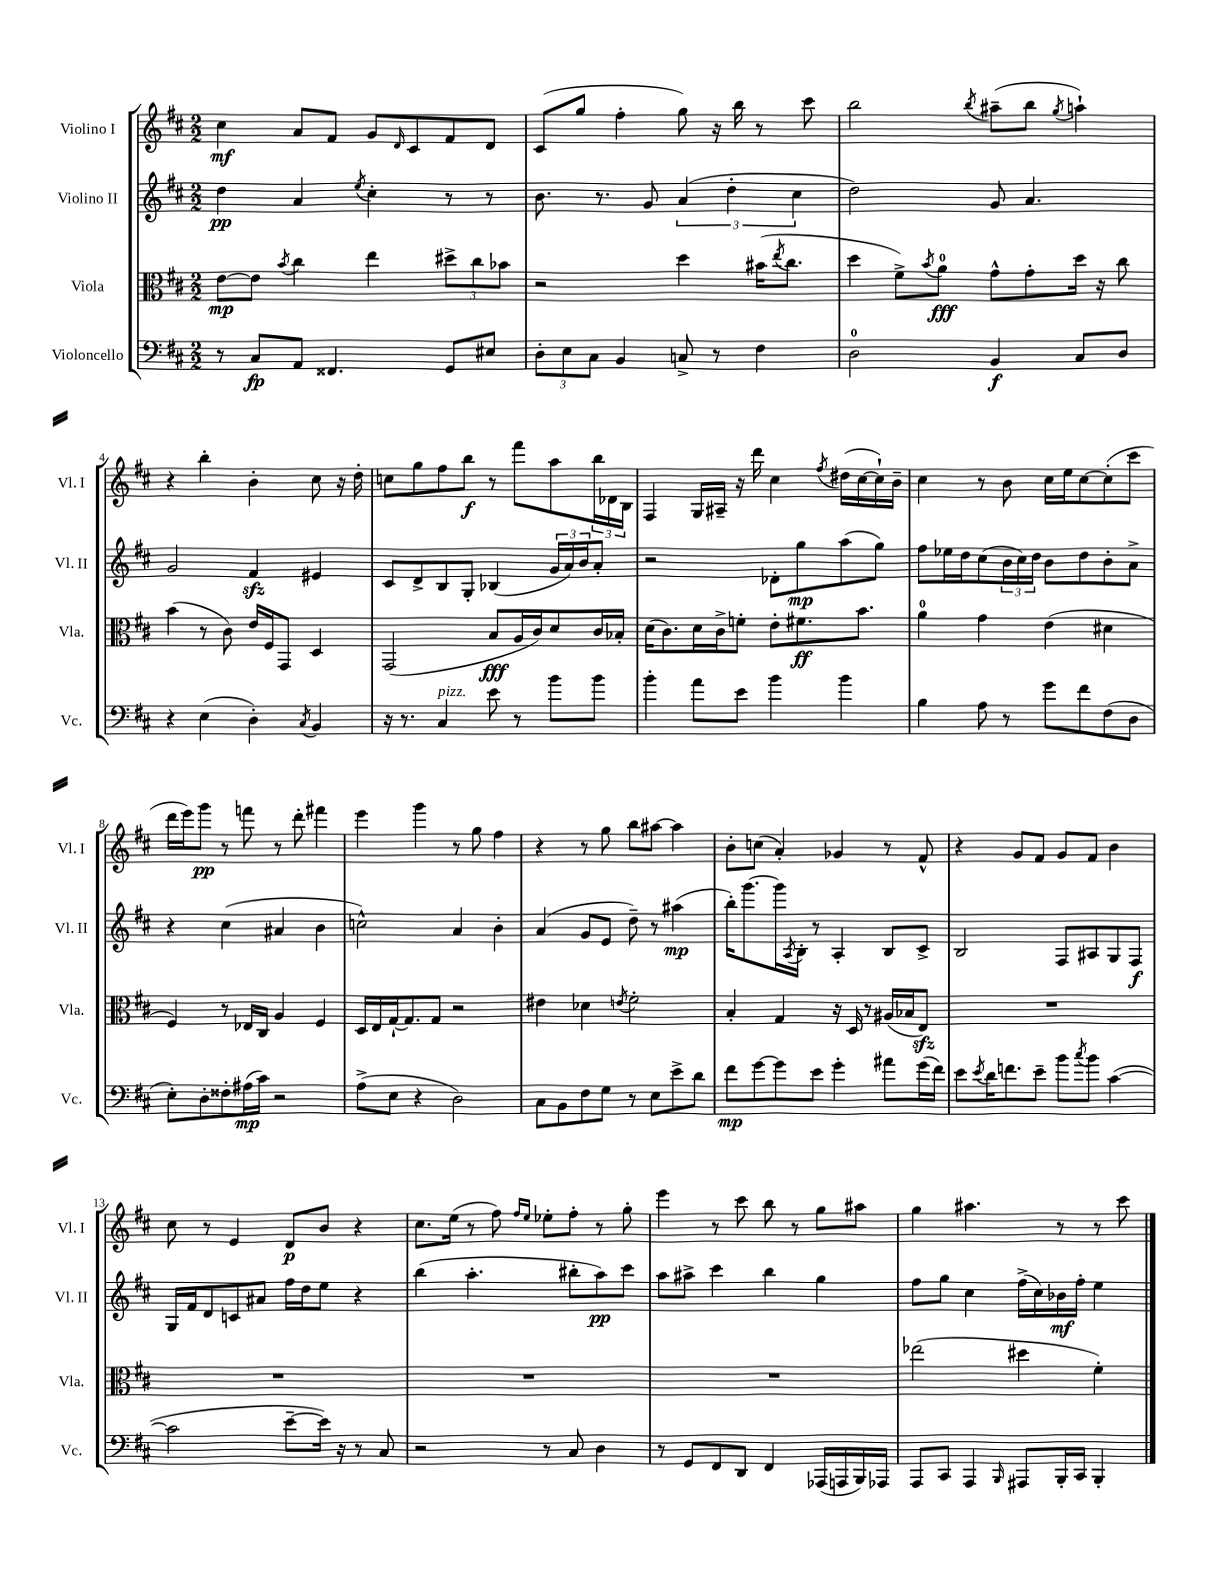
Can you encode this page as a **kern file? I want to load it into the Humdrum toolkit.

**kern	**kern	**kern	**kern
*staff4	*staff3	*staff2	*staff1
*clefF4	*clefC3	*clefG2	*clefG2
*k[f#c#]	*k[f#c#]	*k[f#c#]	*k[f#c#]
*M2/2	*M2/2	*M2/2	*M2/2
8r	[8e	4dd	4cc#
8C#	8e]	.	.
.	8qb	.	.
8AA	4cc#	4a	8a
4.FF##	.	.	8f#
.	.	8qee	.
.	4ee	4cc#'	8g
.	.	.	16qqd
.	.	.	8c#
8GG	12dd#^	8r	8f#
.	12cc#	.	.
8E#	.	8r	8d
.	12b-	.	.
=	=	=	=
12D'	2r	8.b	(8c#
12E	.	.	.
.	.	.	8gg
12C#	.	.	.
.	.	8.r	.
4BB	.	.	4ff#'
.	.	8g	.
8C^	4dd	(6a	8gg)
8r	.	.	16r
.	.	6dd'	.
.	.	.	16bb
4F#	(16b#	.	8r
.	8qee	.	.
.	8.cc#	.	.
.	.	6cc#	.
.	.	.	8ccc#
=	=	=	=
2D	4dd	2dd)	2bb
.	8f#^)	.	.
.	8qb	.	.
.	8a	.	.
.	.	.	8qbb
4BB	8g^^	8g	(8aa#~
.	8g'	4.a	8bb
.	.	.	8qgg
8C#	16dd	.	4aa`)
.	16r	.	.
8D	8cc#	.	.
=	=	=	=
4r	(4b	2g	4r
(4E	8r	.	4bb'
.	8c#)	.	.
4D')	16e	4f#	4b'
.	16F#	.	.
.	8GG	.	.
8qC#	.	.	.
4BB	4D	4e#	8cc#
.	.	.	16r
.	.	.	16dd'
=	=	=	=
16r	(2GG	8c#	8cc
8.r	.	.	.
.	.	8d^	8gg
4C#	.	8B	8ff#
.	.	8G'	8bb
8e	8B	(4B-	8r
8r	16A	.	8fff#
.	16c#)	.	.
8b	8d	24g	8aa
.	.	24a)	.
.	.	24b	.
8b	16c#	8a'	24bb
.	.	.	24d-
.	16B-'	.	.
.	.	.	24B
=	=	=	=
4b'	(16d	2r	4F#
.	8.c#)	.	.
8a	16d	.	16G
.	16c#^	.	16A#~
8e	8f'	.	16r
.	.	.	16ddd
4b	8e'	8d-'	4cc#
.	8.f#	8gg	.
.	.	.	8qff#
4b	.	(8aa	(16dd#
.	8.b	.	[16cc#
.	.	8gg)	16cc#`])
.	.	.	16b~
=	=	=	=
4B	4a	8ff#	4cc#
.	.	16ee-	.
.	.	16dd	.
8A	4g	(8cc#	8r
8r	.	24b	8b
.	.	24cc#)	.
.	.	24dd	.
8g	(4e	8b	16cc#
.	.	.	16ee
8f#	.	8dd	[8cc#
(8F#	4d#	8b'	(8cc#']
8D	.	8a^	8ccc#
=	=	=	=
8E')	4F#)	4r	16ddd
.	.	.	16eee)
8D'	.	.	8ggg
8F##'	8r	(4cc#	8r
(16A#	16E-	.	8fff
16c#)	16C#	.	.
2r	4A	4a#	8r
.	.	.	8ddd'
.	4F#	4b	4fff#
=	=	=	=
(8A^	16D	2cc^^)	4eee
.	16E	.	.
8E	[16G`	.	.
.	8.G]	.	.
4r	.	.	4ggg
.	8G	.	.
2D)	2r	4a	8r
.	.	.	8gg
.	.	4b'	4ff#
=	=	=	=
8C#	4e#	(4a	4r
8BB	.	.	.
8F#	4d-	8g	8r
8G	.	8e	8gg
.	8qe	.	.
8r	2f#'	8dd~)	8bb
8E	.	8r	[8aa#
8e^	.	(4aa#	4aa#]
8d	.	.	.
=	=	=	=
8f#	4B'	16bb')	8b'
.	.	[8.ggg	.
[8g	.	.	(8cc
8g]	4G	16ggg]	4a')
.	.	8qA	.
.	.	16B'	.
8e	.	8r	.
4g'	16r	4A'	4g-
.	16D	.	.
.	8r	.	.
8a#	(16A#	8B	8r
.	16B-	.	.
(16g	8E)	8c#^	8f#^^
16f#)	.	.	.
=	=	=	=
8e	1r	2B	4r
8qe	.	.	.
16d	.	.	.
8.f	.	.	.
.	.	.	8g
8e~	.	.	8f#
8b	.	8F#	8g
8qcc#	.	.	.
8b	.	8A#	8f#
([4c#	.	8G	4b
.	.	8F#	.
=	=	=	=
2c#]	1r	16G	8cc#
.	.	16f#	.
.	.	8d	8r
.	.	8c	4e
.	.	8a#	.
[8e~	.	16ff#	8d
.	.	16dd	.
16e])	.	8ee	8b
16r	.	.	.
8r	.	4r	4r
8C#	.	.	.
=	=	=	=
2r	1r	(4bb	8.cc#
.	.	.	(16ee
.	.	4.aa'	8r
.	.	.	8ff#)
.	.	.	16qqff#
.	.	.	16qqee
8r	.	.	8ee-'
8C#	.	8bb#'	8ff#'
4D	.	8aa)	8r
.	.	8ccc#	8gg'
=	=	=	=
8r	1r	8aa	4eee
8GG	.	8aa#^	.
8FF#	.	4ccc#	8r
8DD	.	.	8ccc#
4FF#	.	4bb	8bb
.	.	.	8r
(16AAA-	.	4gg	8gg
16AAA	.	.	.
16BBB)	.	.	8aa#
16AAA-	.	.	.
=	=	=	=
8AAA	(2ee-	8ff#	4gg
8CC#	.	8gg	.
4AAA	.	4cc#	4.aa#
16qqBBB	.	.	.
8AAA#	4dd#	(16ff#^	.
.	.	16cc#)	.
16BBB'	.	16b-	8r
16CC#	.	16ff#'	.
4BBB'	4f#')	4ee	8r
.	.	.	8ccc#
==	==	==	==
*-	*-	*-	*-
